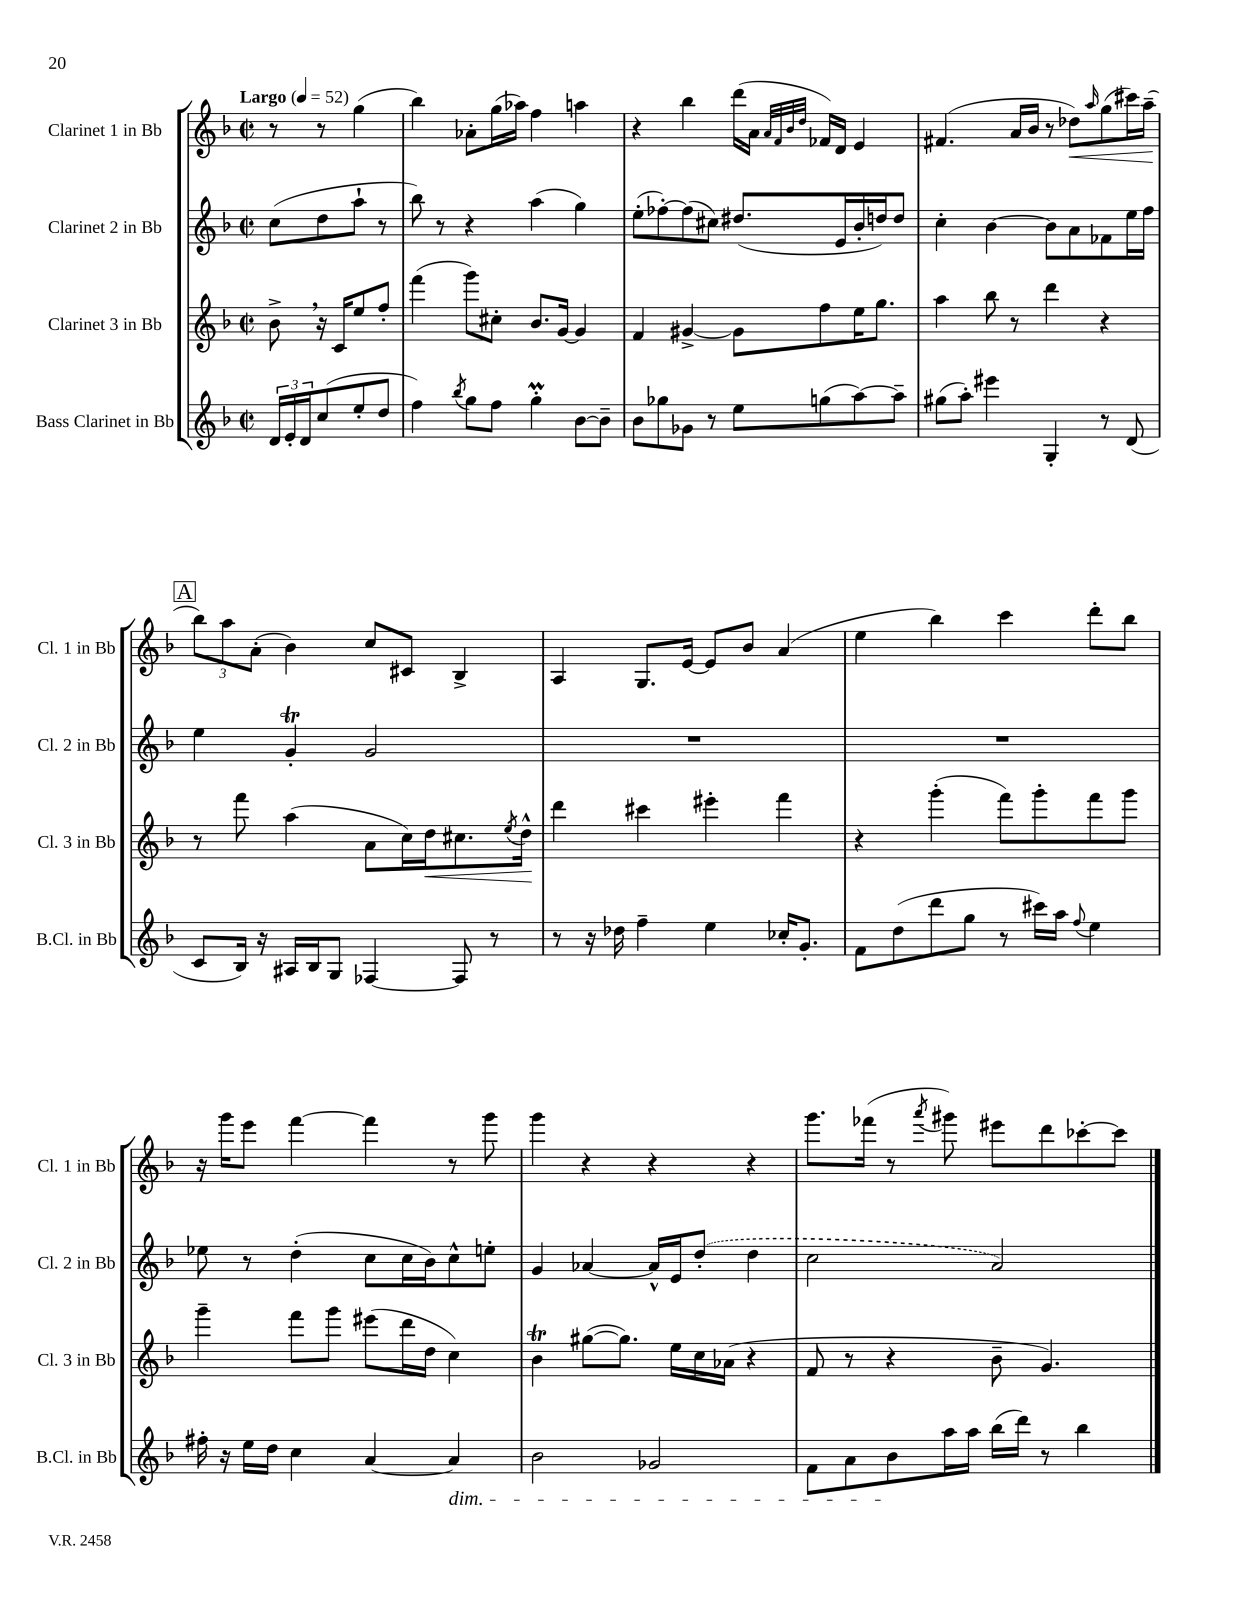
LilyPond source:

<<
\new StaffGroup <<
\new Staff = "s0" \with { instrumentName = "Clarinet 1 in Bb" shortInstrumentName = "Cl. 1 in Bb" } {
    \clef treble \key f \major \defaultTimeSignature \time 2/2 \partial 2 \tempo "Largo" 4 = 52
    r8 r8 g''4( |
    bes''4) aes'8-. g''16( aes''16) f''4 a''4 |
    r4 bes''4 d'''16( a'16 \grace { a'32 f'32 bes'32 d''32 } fes'16) d'16 e'4 |
    fis'4.( a'16 bes'16 r8 des''8\<) \grace { a''16 } g''8( cis'''16) a''16--( |
    \mark \markup { \box "A" } \tuplet 3/2 { bes''8\!) a''8 a'8-.( } bes'4) c''8 cis'8 bes4-> |
    a4 g8. e'16~ e'8 bes'8 a'4( |
    e''4 bes''4) c'''4 d'''8-. bes''8 |
    r16 g'''16 e'''8 f'''4~ f'''4 r8 g'''8 |
    g'''4 r4 r4 r4 |
    g'''8. fes'''16( r8 \acciaccatura { a'''8 } gis'''8) eis'''8 d'''8 ces'''8~-. ces'''8 \bar "|." |
}
\new Staff = "s1" \with { instrumentName = "Clarinet 2 in Bb" shortInstrumentName = "Cl. 2 in Bb" } {
    \clef treble \key f \major \defaultTimeSignature \time 2/2 \partial 2
    c''8( d''8 a''8-! r8 |
    bes''8) r8 r4 a''4( g''4) |
    e''8-.( fes''8~-.) fes''8( cis''8) dis''8.( e'16 bes'16-. d''16) d''8 |
    c''4-. bes'4~ bes'8 a'8 fes'8 e''16 f''16 |
    \mark \markup { \box "A" } e''4 g'4-.\trill g'2 |
    R1 |
    R1 |
    ees''8 r8 d''4-.( c''8 c''16 bes'16) c''8-^ e''8-. |
    g'4 aes'4~ aes'16-^ e'16 \once \slurDashed d''8-.( d''4 |
    c''2 a'2) \bar "|." |
}
\new Staff = "s2" \with { instrumentName = "Clarinet 3 in Bb" shortInstrumentName = "Cl. 3 in Bb" } {
    \clef treble \key f \major \defaultTimeSignature \time 2/2 \partial 2
    bes'8-> \breathe r16 c'16 e''8 f''8-. |
    f'''4( g'''8) cis''8-. bes'8. g'16~ g'4 |
    f'4 gis'4~-> gis'8 f''8 e''16 g''8. |
    a''4 bes''8 r8 d'''4 r4 |
    \mark \markup { \box "A" } r8 f'''8 a''4( a'8 c''16) d''16\< cis''8. \acciaccatura { e''8 } d''16-^\! |
    d'''4 cis'''4 eis'''4-. f'''4 |
    r4 g'''4-.( f'''8) g'''8-. f'''8 g'''8 |
    g'''4-- f'''8 g'''8 eis'''8( d'''16 d''16 c''4) |
    bes'4\trill gis''8~( gis''8.) e''16 c''16 aes'16( r4 |
    f'8 r8 r4 bes'8-- g'4.) \bar "|." |
}
\new Staff = "s3" \with { instrumentName = "Bass Clarinet in Bb" shortInstrumentName = "B.Cl. in Bb" } {
    \clef treble \key f \major \defaultTimeSignature \time 2/2 \partial 2
    \tuplet 3/2 { d'16 e'16-. d'16 } c''8( e''8-. d''8 |
    f''4) \acciaccatura { bes''8 } g''8 f''8 g''4-.\prall bes'8~ bes'8-- |
    bes'8 ges''8 ges'8 r8 e''8 g''8( a''8~) a''8-- |
    gis''8( a''8-.) eis'''4 g4-. r8 d'8( |
    \mark \markup { \box "A" } c'8 bes16) r16 ais16 bes16 g8 fes4~ fes8 r8 |
    r8 r16 des''16 f''4-- e''4 ces''16-. g'8.-. |
    f'8 d''8( d'''8 g''8 r8 cis'''16) a''16 \appoggiatura { f''8 } e''4 |
    fis''16-. r16 e''16 d''16 c''4 a'4~ a'4\dim |
    bes'2 ges'2 |
    f'8 a'8 bes'8\! a''16 a''16 bes''16( d'''16) r8 bes''4 \bar "|." |
}
>>
>>
\layout { \context { \Score \remove "Bar_number_engraver" } }
